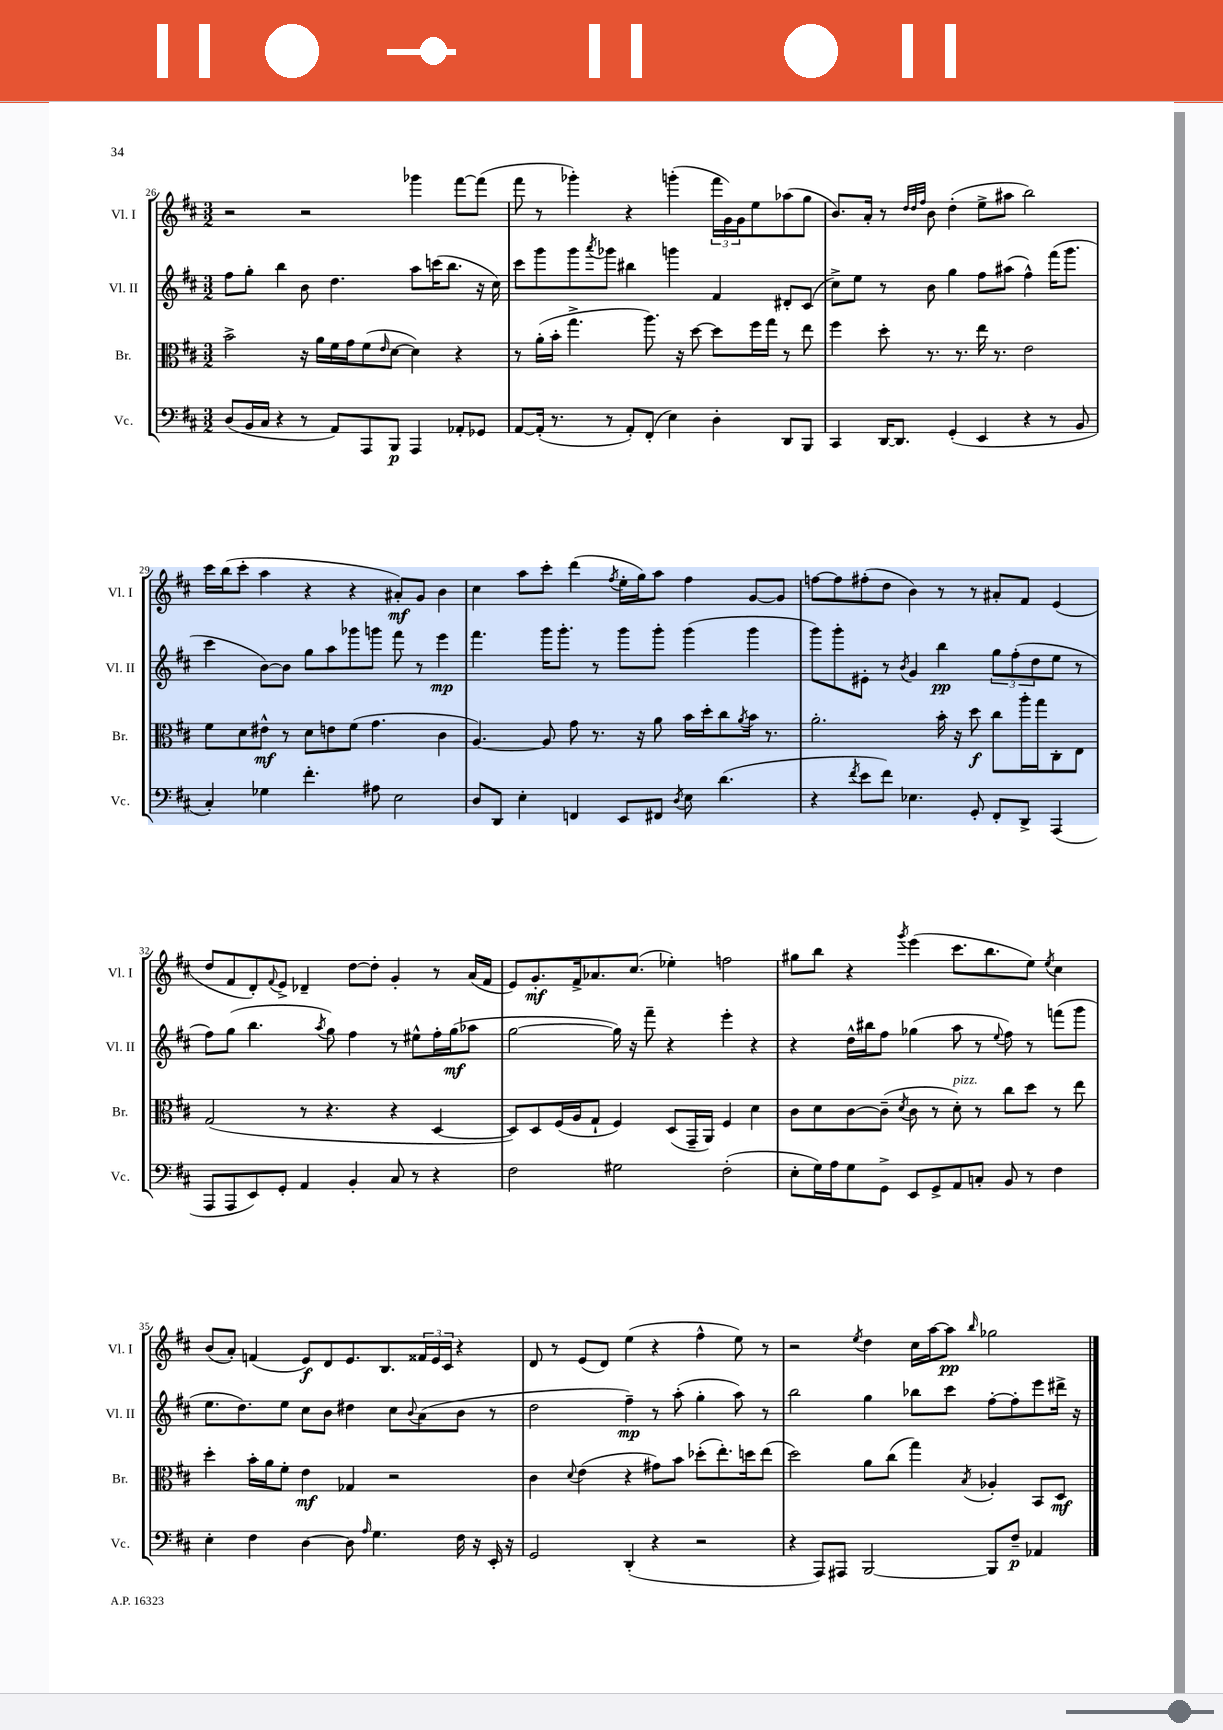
<<
\new StaffGroup <<
\new Staff = "s0" \with { instrumentName = "Vl. I" shortInstrumentName = "Vl. I" } {
    \clef treble \key d \major \numericTimeSignature \time 3/2
    r2 r2 ges'''4 fis'''8~ fis'''8( |
    fis'''8 r8 ges'''4-.) r4 g'''4-.( \tuplet 3/2 { fis'''16 g'16) g'16 } e''8 aes''8( g''8 |
    b'8.) a'16-. r8 \grace { d''32 d''32 fis''32 } b'8 d''4-.( e''8-> ais''8 b''2) |
    cis'''16 b''16( cis'''8-. a''4 r4 r4 ais'8-.\mf) g'8 b'4 |
    cis''4 a''8 cis'''8-. d'''4( \acciaccatura { fis''8 } e''16-. g''16) a''8 fis''4 g'8~ g'8 |
    f''8~ f''8 fis''8-.( d''8 b'4) r8 r8 ais'8-. fis'8 e'4( |
    d''8 fis'8 d'8-.) \appoggiatura { fis'8 } e'8-> des'4-- d''8~ d''8-. g'4-. r8 a'16( fis'16 |
    e'8) g'8.-.\mf fis'16-> aes'8. cis''8.( ees''4-.) f''2 |
    gis''8 b''8 r4 \acciaccatura { g'''8 } e'''4( cis'''8. b''8. e''8) \acciaccatura { e''8 } cis''4 |
    b'8( a'8-.) f'4( e'8\f) d'8 e'8. b8. \tuplet 3/2 { fisis'16 e'16 cis'16 } r4 |
    d'8 r8 e'8( d'8) e''4( r4 fis''4-^ e''8) r8 |
    r2 \acciaccatura { e''8 } d''4 cis''16 a''16~ a''8\pp \grace { b''16 } ges''2 \bar "|." |
}
\new Staff = "s1" \with { instrumentName = "Vl. II" shortInstrumentName = "Vl. II" } {
    \clef treble \key d \major \numericTimeSignature \time 3/2
    fis''8 g''8-. b''4 b'8 d''4. a''8 c'''16( b''8. r16 cis''16) |
    cis'''8 g'''8 g'''8 \acciaccatura { a'''8 } ges'''8 bis''4 g'''4 fis'4 dis'8-. cis'8( |
    cis''8->) e''8 r8 b'8 g''4 fis''8 ais''8( fis''4-^) fis'''16( g'''8. |
    cis'''4 b'8~) b'8 g''8 a''8 ges'''8 g'''8 fis'''8 r8 e'''4\mp |
    fis'''4. g'''16 g'''8.-. r8 g'''8 g'''8-. g'''4( g'''4 |
    g'''8) g'''8-. eis'8-. r8 \acciaccatura { b'8 } g'4 b''4\pp \tuplet 3/2 { g''8 fis''8-.( d''8 } e''8 r8 |
    fis''8) g''8( b''4. \acciaccatura { a''8 } g''8) fis''4 r8 eis''8-^ fis''16-. g''16\mf( aes''8 |
    g''2~ g''16) r16 fis'''8-- r4 e'''4-. r4 |
    r4 d''16-^ bis''16 fis''8 ges''4( a''8 r8 \appoggiatura { e''8 } fis''8) r8 f'''8( g'''8 |
    e''8. d''8.) e''8 cis''8 b'8 dis''4 cis''8 \appoggiatura { b'8 } a'8( b'8 r8 |
    d''2 fis''4--\mp) r8 a''8-.( g''4-. a''8) r8 |
    b''2 g''4 bes''8 cis'''8 fis''8~-. fis''8-. e'''8 dis'''16-> r16 \bar "|." |
}
\new Staff = "s2" \with { instrumentName = "Br." shortInstrumentName = "Br." } {
    \clef alto \key d \major \numericTimeSignature \time 3/2
    b'2-> r16 a'16 fis'16 g'16 fis'8( \grace { e'16 } d'8~ d'4) r4 |
    r8 a'16-.( b'16-. g''4.-> a''8.) r16 d''8~ d''8 fis''16 g''16 r8 e''8 |
    fis''4 d''8-. r8. r8. e''16 r8. e'2 |
    fis'8 d'8 eis'8-^\mf r8 d'8 e'8 fis'8( g'4. cis'4 |
    a4.~) a8 g'8 r8. r16 a'8 b'16 d''16-. cis''8 \acciaccatura { a'8 } b'16 r8. |
    a'2.-. b'16-. r16 d''8\f cis''8 a''16-. g''16 cis8-. e8 |
    g2( r8 r4. r4 d4~ |
    d8) d8 fis16( a16 g8-! fis4) d8( g,16-- a,16) fis4 d'4 |
    cis'8 d'8 cis'8~ cis'8--( \acciaccatura { d'8 } cis'8 r8 d'8-.^\markup { \italic "pizz." }) r8 cis''8 d''8 r8 e''8 |
    d''4-. b'16-. a'16 fis'8-. e'4\mf ges4 r2 |
    cis'4 \appoggiatura { d'8 } e'4( r4 gis'8) b'8 des''8-.( e''8.-.) d''16 e''8( |
    d''2) a'8 cis''8( g''4) \acciaccatura { b8 } aes4-. b,8 d8\mf \bar "|." |
}
\new Staff = "s3" \with { instrumentName = "Vc." shortInstrumentName = "Vc." } {
    \clef bass \key d \major \numericTimeSignature \time 3/2
    d8( b,16 cis16 r4 r8 a,8) a,,8 b,,8\p a,,4 aes,8-. ges,8 |
    a,8~ a,16-.( r8. r8 a,8-.) fis,8-.( e4) d4-. d,8 b,,8 |
    cis,4 d,16~ d,8. g,4-.( e,4 r4 r8 b,8 |
    cis4-.) ges4 fis'4.-. ais8 e2 |
    d8 d,8 e4-. f,4 e,8 fis,8 \acciaccatura { d8 } e8 d'4.( |
    r4 \acciaccatura { fis'8 } e'8 fis'8) ees4. g,8-. fis,8-. d,8-> a,,4( |
    a,,8 a,,8 e,8) g,8-. a,4 b,4-. cis8 r8 r4 |
    fis2 gis2 fis2-.( |
    e8-. g16) a16 g8 g,8-> e,8 g,8-> a,8 c8-. b,8 r8 fis4 |
    e4-. fis4 d4~ d8 \grace { a16 } g4. fis16 r16 e,16-. r16 |
    g,2 d,4-.( r4 r2 |
    r4 a,,8) ais,,8 b,,2~ b,,8 fis8--\p aes,4 \bar "|." |
}
>>
>>
\layout { \context { \Score currentBarNumber = #26 } }
